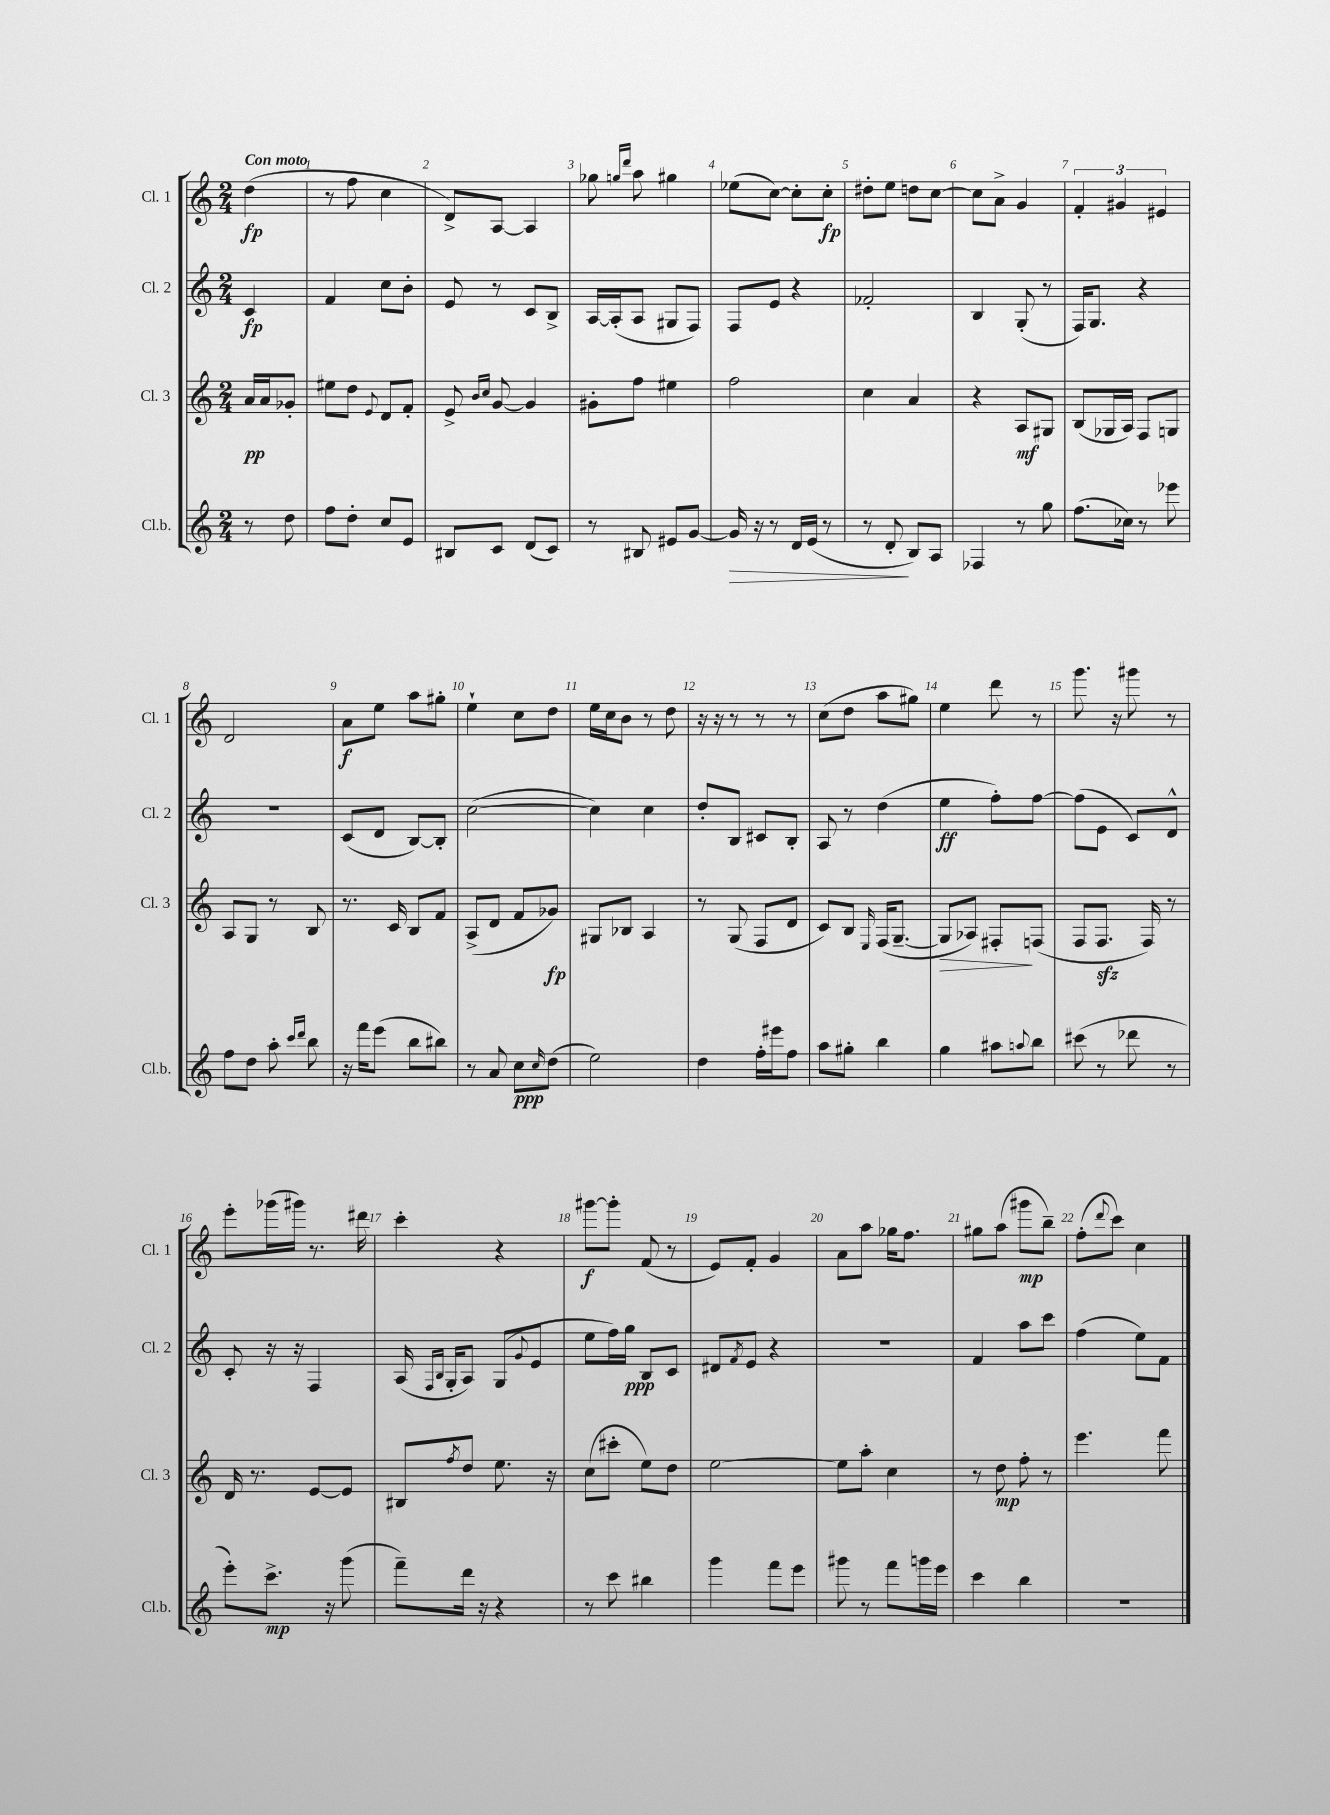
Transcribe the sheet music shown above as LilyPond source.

<<
\new StaffGroup <<
\new Staff = "s0" \with { instrumentName = "Cl. 1" shortInstrumentName = "Cl. 1" } {
    \clef treble \key c \major \numericTimeSignature \time 2/4 \partial 4 \tempo "Con moto"
    d''4\fp( |
    r8 f''8 c''4 |
    d'8->) a8~ a4 |
    ges''8 \grace { g''16 d'''16 } a''8 gis''4 |
    ees''8( c''8~) c''8-. c''8-.\fp |
    dis''8-. e''8 d''8 c''8~ |
    c''8 a'8-> g'4 |
    \tuplet 3/2 { f'4-. gis'4 eis'4 } |
    d'2 |
    a'8\f e''8 a''8 gis''8-. |
    e''4-! c''8 d''8 |
    e''16 c''16 b'8 r8 d''8 |
    r16 r16 r8 r8 r8 |
    c''8( d''8 a''8 gis''8) |
    e''4 d'''8 r8 |
    g'''8. r16 gis'''8 r8 |
    e'''8-. ges'''16( gis'''16) r8. dis'''16 |
    c'''4-. r4 |
    gis'''8~\f gis'''8-. f'8( r8 |
    e'8) f'8-. g'4 |
    a'8 a''8 ges''16 f''8. |
    gis''8 a''8( gis'''8\mp b''8--) |
    f''8-.( \appoggiatura { d'''8 } c'''8) c''4 \bar "|." |
}
\new Staff = "s1" \with { instrumentName = "Cl. 2" shortInstrumentName = "Cl. 2" } {
    \clef treble \key c \major \numericTimeSignature \time 2/4 \partial 4
    c'4\fp |
    f'4 c''8 b'8-. |
    e'8 r8 c'8 b8-> |
    a16~ a16-.( a8 gis8 f8) |
    f8 e'8 r4 |
    fes'2-. |
    b4 g8-.( r8 |
    f16) g8. r4 |
    R2 |
    c'8( d'8 b8~) b8-. |
    c''2~( |
    c''4) c''4 |
    d''8-. b8 cis'8 b8-. |
    a8 r8 d''4( |
    e''4\ff f''8-.) f''8~ |
    f''8( e'8 c'8) d'8-^ |
    c'8-. r16 r16 f4 |
    a16( \grace { f16 b16 } g16-. a8) g8( \appoggiatura { g'8 } e'8 |
    e''8 f''16) g''16\ppp b8 c'8 |
    dis'8 \acciaccatura { f'8 } e'8 r4 |
    R2 |
    f'4 a''8 c'''8 |
    f''4( e''8) f'8 \bar "|." |
}
\new Staff = "s2" \with { instrumentName = "Cl. 3" shortInstrumentName = "Cl. 3" } {
    \clef treble \key c \major \numericTimeSignature \time 2/4 \partial 4
    a'16\pp a'16 ges'8-. |
    eis''8 d''8 \appoggiatura { e'8 } d'8 f'8-. |
    e'8-> \grace { b'16 c''16 } g'8~ g'4 |
    gis'8-. f''8 eis''4 |
    f''2 |
    c''4 a'4 |
    r4 a8\mf gis8 |
    b8( ges16 a16) f8 g8 |
    a8 g8 r8 b8 |
    r8. c'16 b8 f'8 |
    a8->( d'8 f'8 ges'8\fp) |
    gis8 bes8 a4 |
    r8 g8( f8 d'8 |
    c'8) b8 \grace { e16 } f16( g8.~-- |
    g8\> aes8) fis8-.\! f8( |
    f8 f8.\sfz f16) r8 |
    d'16 r8. e'8~ e'8 |
    bis8 \acciaccatura { f''8 } d''8 e''8. r16 |
    c''8( cis'''8-. e''8) d''8 |
    e''2~ |
    e''8 a''8-. c''4 |
    r8 d''8\mp f''8-. r8 |
    e'''4. f'''8 \bar "|." |
}
\new Staff = "s3" \with { instrumentName = "Cl.b." shortInstrumentName = "Cl.b." } {
    \clef treble \key c \major \numericTimeSignature \time 2/4 \partial 4
    r8 d''8 |
    f''8 d''8-. c''8 e'8 |
    bis8 c'8 d'8( c'8) |
    r8 bis8 eis'8 g'8~ |
    g'16\> r16 r8 d'16 e'16( r8 |
    r8 d'8-.\! b8) a8 |
    fes4 r8 g''8 |
    f''8.( ces''16) r8 ees'''8 |
    f''8 d''8 a''8-. \grace { c'''16 d'''16 } b''8 |
    r16 f'''16 e'''8( b''8 bis''8) |
    r8 a'8 c''8\ppp \grace { c''16 } d''8( |
    e''2) |
    d''4 f''16-. eis'''16 f''8 |
    a''8 gis''8-. b''4 |
    g''4 ais''8 \appoggiatura { a''8 } b''8 |
    cis'''8( r8 des'''8 r8 |
    e'''8-.) c'''8.->\mp r16 g'''8( |
    f'''8--) d'''16 r16 r4 |
    r8 c'''8 bis''4 |
    g'''4 f'''8 e'''8 |
    gis'''8 r8 f'''8 g'''16 e'''16 |
    c'''4 b''4 |
    R2 \bar "|." |
}
>>
>>
\layout { \context { \Score \override BarNumber.break-visibility = ##(#f #t #t) barNumberVisibility = #all-bar-numbers-visible } }
